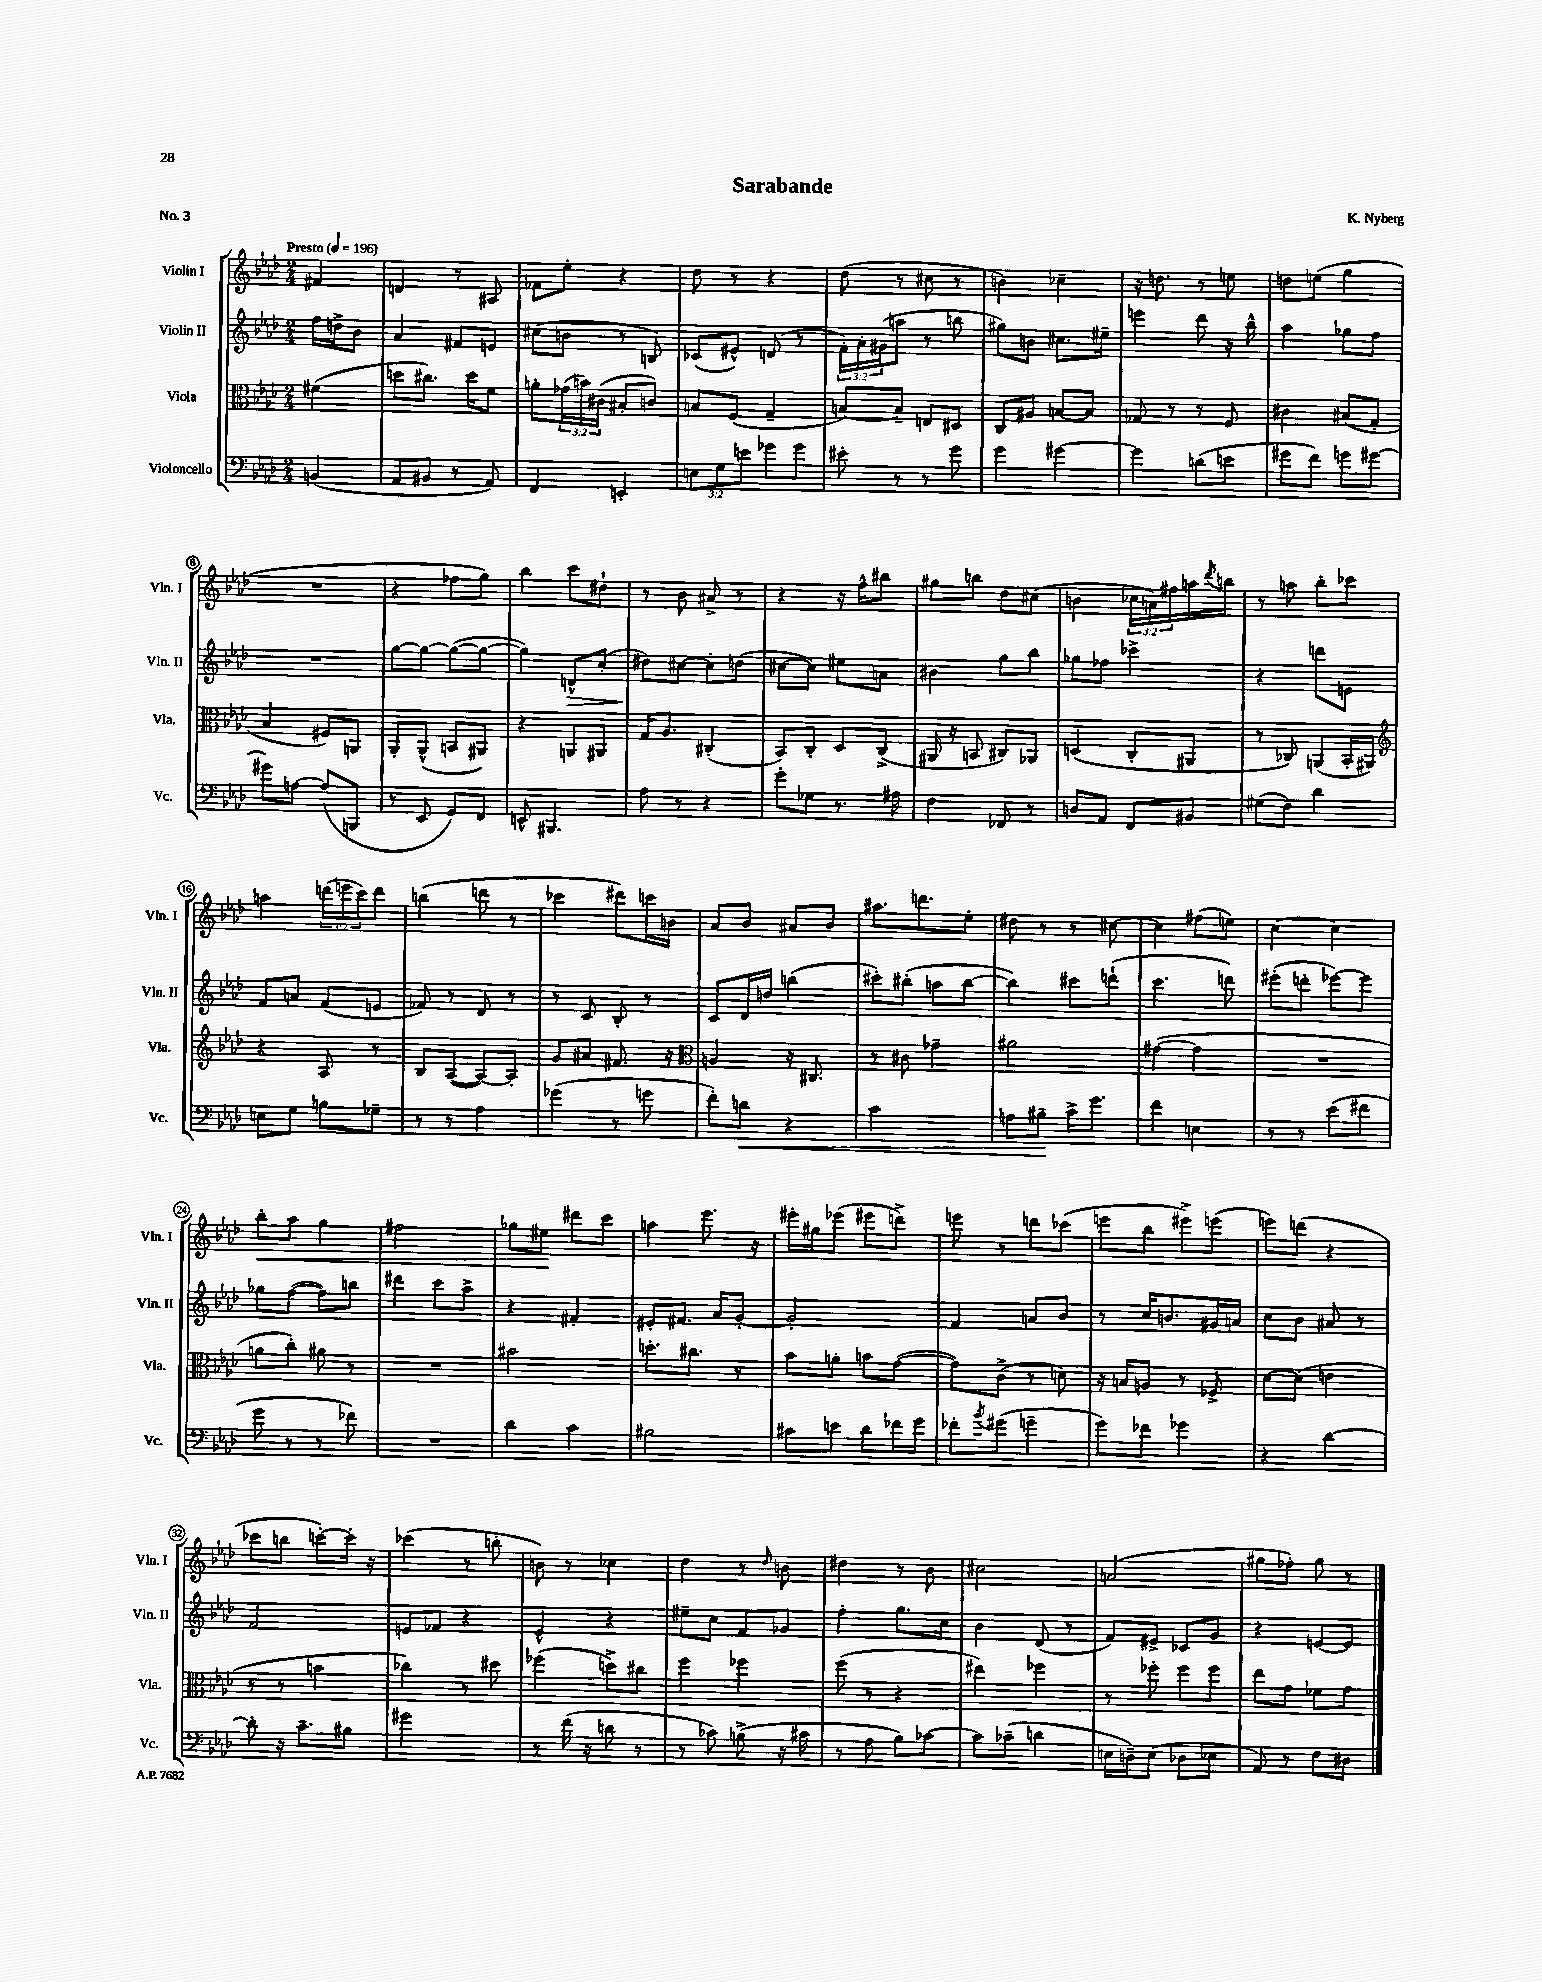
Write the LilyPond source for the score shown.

\header { title = "Sarabande" composer = "K. Nyberg" piece = "No. 3" }
<<
\new StaffGroup <<
\new Staff = "s0" \with { instrumentName = "Violin I" shortInstrumentName = "Vln. I" } {
    \clef treble \key aes \major \numericTimeSignature \time 2/4 \override Staff.TupletNumber.text = #tuplet-number::calc-fraction-text \partial 4 \tempo "Presto" 4 = 196
    fis'4 |
    d'4 r8 ais8 |
    fes'8 ees''8-. r4 |
    des''8 r8 r4 |
    des''8( r8 cis''8 r8 |
    b'4) ces''4-- |
    r16 d''8. r8 e''8 |
    d''8 e''8( g''4 |
    R2 |
    r4 fes''8 g''8) |
    bes''4 c'''8 dis''8-! |
    r8 bes'8 ais'8-> r8 |
    r4 r16 f''16-^ bis''8 |
    gis''8 b''8 des''8 cis''8( |
    b'4 \tuplet 3/2 { ces''16 a'16) fis''16 } a''16 \acciaccatura { des'''8 } b''16 |
    r8 a''8 bes''8-. ces'''8 |
    a''4 \tuplet 3/2 { d'''16( e'''16 c'''16) } d'''8 |
    b''4( d'''8 r8 |
    ces'''4 dis'''8) c'''16 b'16 |
    aes'8 bes'8 ais'8 bes'8 |
    ais''8. d'''8. ees''8-. |
    dis''8 r8 r8 cis''8~ |
    cis''4 fis''8( e''8) |
    c''4~ c''4 |
    bes''8-.\< aes''8 g''4 |
    fis''2 |
    ges''8 eis''8\! dis'''8 c'''8 |
    a''4 ees'''8. r16 |
    eis'''16-. gis''16 ees'''8( eis'''8 d'''8->) |
    e'''8 r8 d'''8 ces'''8( |
    e'''8 bes''8 eis'''8->) e'''8( |
    e'''8) d'''8( r4 |
    ces'''8 b''8 c'''8~-.) c'''16-. r16 |
    ces'''4( r8 b''8-. |
    b'8) r8 ces''4 |
    des''4 r8 \grace { des''16 } b'8 |
    dis''4 r8 bes'8 |
    cis''2 |
    a'2( |
    gis''8 fes''8-.) gis''8 r8 \bar "|." |
}
\new Staff = "s1" \with { instrumentName = "Violin II" shortInstrumentName = "Vln. II" } {
    \clef treble \key aes \major \numericTimeSignature \time 2/4 \override Staff.TupletNumber.text = #tuplet-number::calc-fraction-text \partial 4
    f''16 d''16-> bes'8 |
    aes'4 fis'8 e'8 |
    cis''8( b'8 r8 b8) |
    ces'8( eis'8-^) d'8( r8 |
    \tuplet 3/2 { f'16-.) aes'16-. gis'16( } a''8 r8 b''8 |
    gis''8) b'8 cis''8. eis''16-- |
    e'''4 des'''8 r16 bes''16-^ |
    aes''4 ges''8 f''8 |
    R2 |
    g''8~ g''8~ g''8~( g''8~ |
    g''4) d'8-^\> c''8-.( |
    dis''8\!) cis''8~ cis''8-. d''8( |
    cis''8~ cis''8) eis''8 a'8 |
    bis'4 g''8 bes''8 |
    ges''8 fes''8 ces'''4-> |
    r4 d'''8 e'8 |
    f'8 a'8 f'8( e'8 |
    fes'8) r8 des'8 r8 |
    r8 c'8 bes8-. r8 |
    c'8 des'16 d''16 b''4( |
    cis'''8-.) bis''8-.( a''8 bis''8~ |
    bis''4) cis'''8 d'''8-!( |
    c'''4. d'''8) |
    eis'''8-.( d'''8-. ees'''8~) ees'''8 |
    ges''8 f''8~( f''8) b''8 |
    dis'''4 c'''8 aes''8-> |
    r4 fis'4-. |
    eis'8-. fis'8. aes'16 g'8~-. |
    g'2-. |
    f'4 a'8 bes'8 |
    r8 c''16 b'8. gis'16 a'16 |
    c''8 bes'8 ais'8 r8 |
    f'2 |
    e'8 fes'8 r4 |
    ees'4-^ r4 |
    eis''8-- c''8 f'8 ges'8 |
    f''4-. g''8. c''16 |
    bes'4 des'8( r8 |
    f'8) eis'8-> ces'8 g'8 |
    r4 e'8~ e'8 \bar "|." |
}
\new Staff = "s2" \with { instrumentName = "Viola" shortInstrumentName = "Vla." } {
    \clef alto \key aes \major \numericTimeSignature \time 2/4 \override Staff.TupletNumber.text = #tuplet-number::calc-fraction-text \partial 4
    fis'4( |
    d''8 cis''8.) d''16 f'8 |
    a'8-. \tuplet 3/2 { ges'16( b'16) cis'16( } bis8-. c'8) |
    b8 f8( g4-- |
    b8~) b8-- e8 dis8 |
    c8 ais8 b8~ b8 |
    ges8 r8 r8 f8 |
    cis'4 bis8( g8-. |
    bes4 fis8) a,8 |
    aes,8-. aes,8-^( b,8 ais,8) |
    r4 a,8 ais,8 |
    g16 aes8. cis4-.( |
    bes,8) c8-. des8 c8->( |
    ais,16 r16 b,8 cis8) aes,8 |
    d4( c8-. ais,8 |
    r8 ces8) a,8( bes,16-. ais,16) |
    \clef treble r4 aes8 r8 |
    bes8 aes8~( aes8~) aes8-. |
    g'8 ais'8 fis'8. r16 |
    \clef alto a4 r16 cis8. |
    r8 cis'8 ges'4-- |
    ais'2 |
    gis'4~( gis'4 |
    R2 |
    a'8 c''8-.) ais'8 r8 |
    R2 |
    bis'2 |
    d''8.-. cis''8. r8 |
    bes'8 a'8-. b'8 g'8~( |
    g'8) c'8->( r8 d'8) |
    r16 b16 a8 r8 fes8-> |
    des'8~ des'8( e'4 |
    r8 r8 b'4 |
    ces''4) r8 dis''8 |
    fes''4( d''8->) cis''8 |
    f''4 fes''4 |
    f''8( r8 r4 |
    eis''4) fes''4 |
    r8 fes''8-. fes''8 fes''8 |
    ees''8 g'8 fes'8 g'8 \bar "|." |
}
\new Staff = "s3" \with { instrumentName = "Violoncello" shortInstrumentName = "Vc." } {
    \clef bass \key aes \major \numericTimeSignature \time 2/4 \override Staff.TupletNumber.text = #tuplet-number::calc-fraction-text \partial 4
    b,4( |
    aes,8 bis,8 r8 aes,8) |
    f,4 e,4-. |
    \tuplet 3/2 { e8 g8 e'8 } ges'8 ges'8 |
    eis'8-. r8 r8 g'8 |
    g'4 gis'4~ |
    gis'4 d'8( e'8 |
    gis'8 f'8) g'8 gis'8~ |
    gis'8 a8~ a8( b,,8 |
    r8 ees,8 g,8) f,8 |
    e,8-^ bis,,4. |
    aes8 r8 r4 |
    g'8-. ges8 r8. ais16 |
    f4 fes,8 r8 |
    d8 aes,8 f,8 bis,8 |
    gis8( f8) des'4 |
    e8 g8 b8 ges8-- |
    r8 r8 aes4 |
    ges'4( r8 g'8 |
    f'8-.) d'8\< r4 |
    c'2 |
    a8 bis8--\! c'16-> g'8. |
    f'4 e4 |
    r8 r8 ees'8( fis'8 |
    g'8 r8 r8 fes'8) |
    R2 |
    des'4 c'4 |
    bis2 |
    cis'8 e'8 des'8 fes'16 g'16 |
    fes'8-. \acciaccatura { bes'8 } gis'8( g'4-- |
    g'8) fes'8 ges'4 |
    r4 des'4~ |
    des'8-. r16 c'8.-- bis8 |
    gis'2 |
    r8 f'16( r16 d'8 r8 |
    r8 ces'8) b8->( r16 cis'16 |
    r8 aes8 bes8) ces'8~ |
    ces'8 ces'8--( d'4 |
    e16 d16--) e8( des8 ees8 |
    aes,8) r8 f8 dis8 \bar "|." |
}
>>
>>
\layout { \context { \Score \override BarNumber.stencil = #(make-stencil-circler 0.1 0.3 ly:text-interface::print) } }
